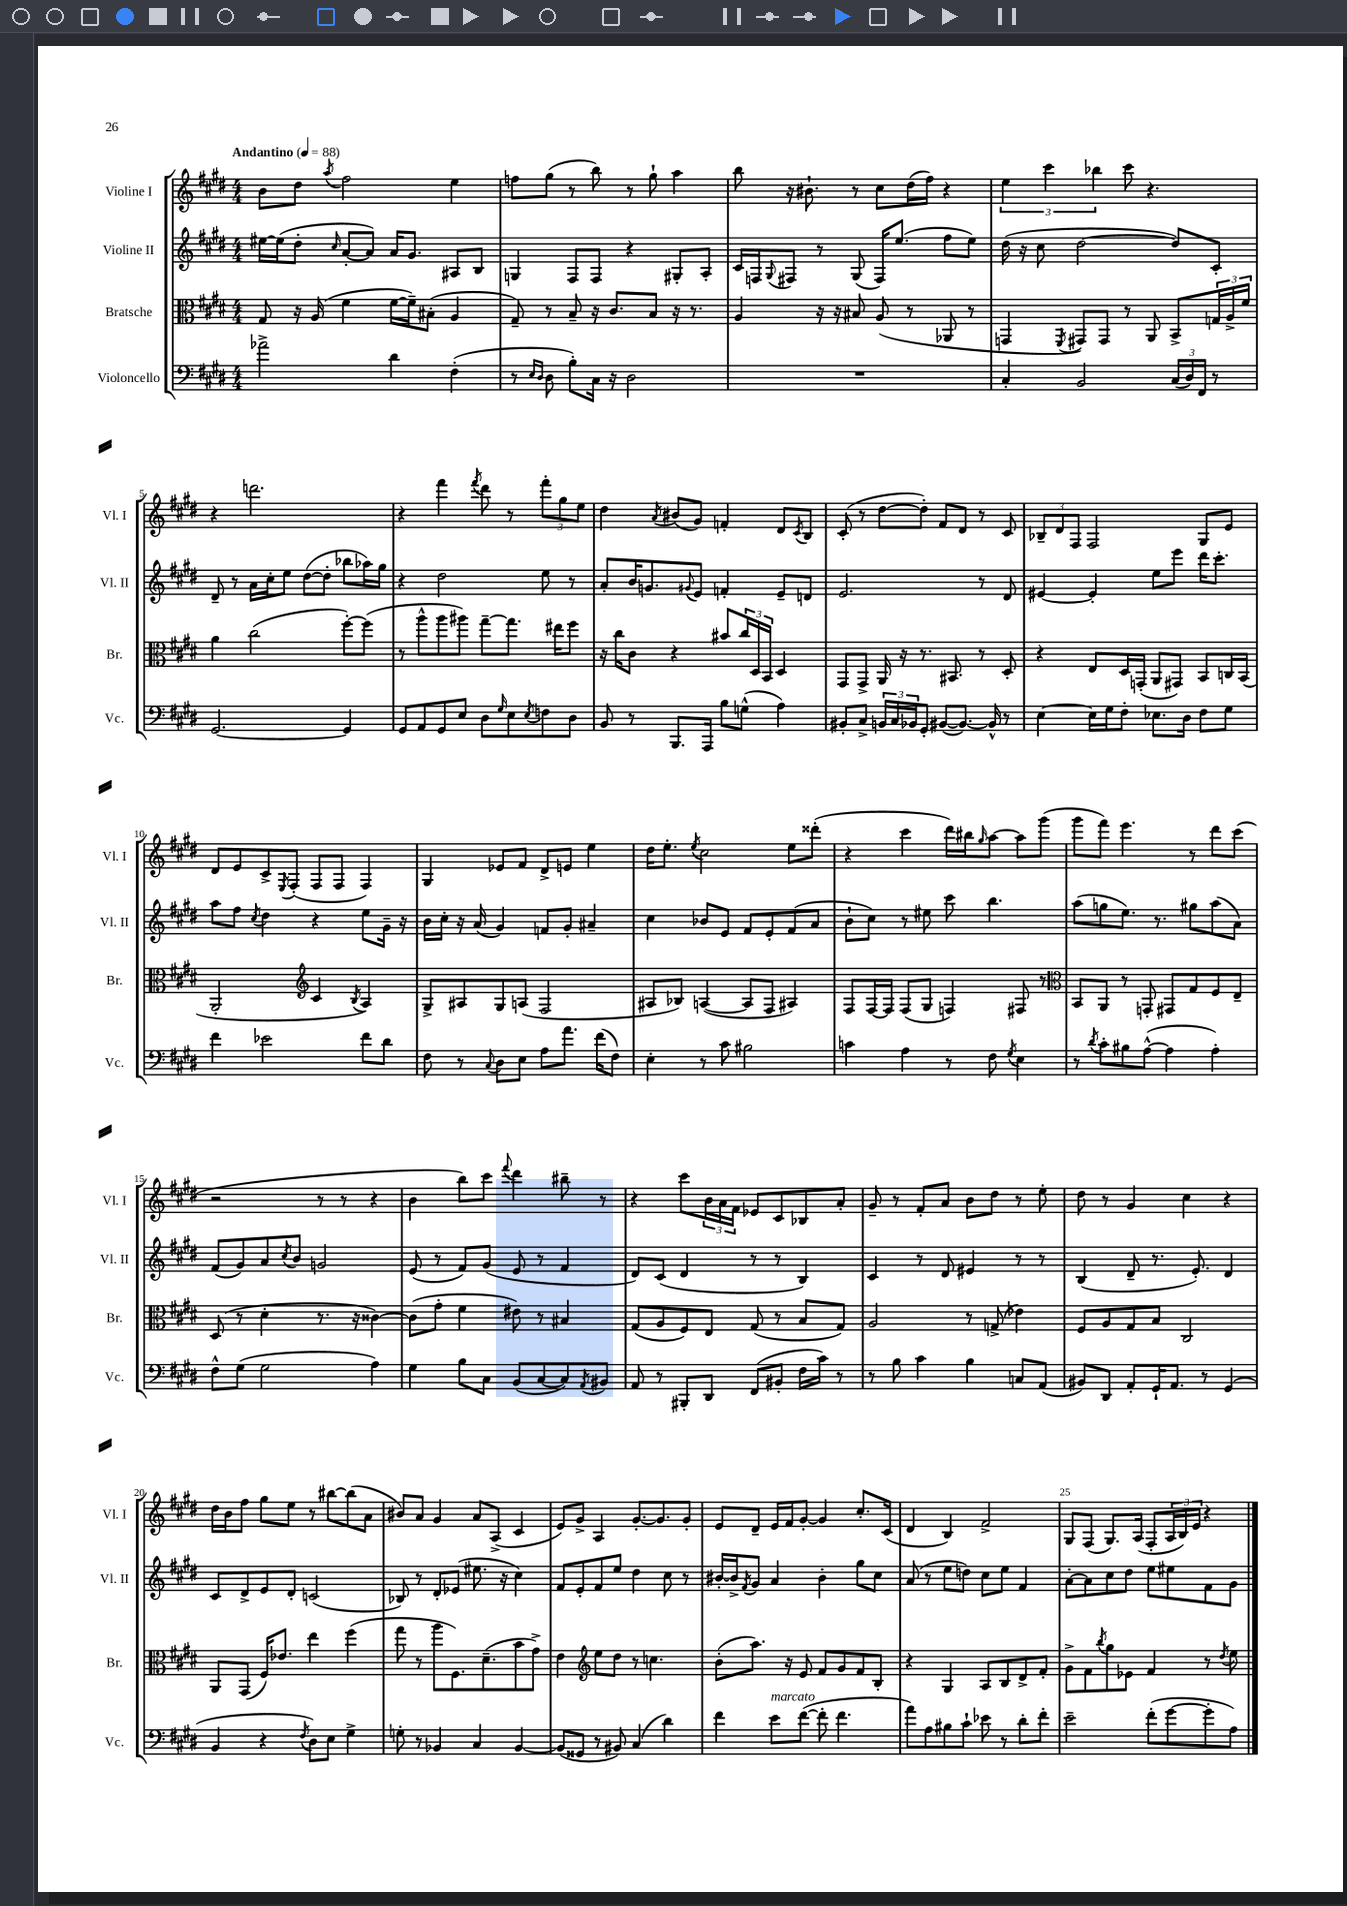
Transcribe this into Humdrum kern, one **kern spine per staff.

**kern	**kern	**kern	**kern
*staff4	*staff3	*staff2	*staff1
*clefF4	*clefC3	*clefG2	*clefG2
*k[f#c#g#d#]	*k[f#c#g#d#]	*k[f#c#g#d#]	*k[f#c#g#d#]
*M4/4	*M4/4	*M4/4	*M4/4
*MM88	*MM88	*MM88	*MM88
2a-^\	8G#/	[16ee#\LL	8b\L
.	.	(16ee#\]J	.
.	16r	8dd#'\J	8dd#\J
.	(16A/	.	.
.	.	16qqcc#/	8qaa/
.	4f#\	[8a'/L	2ff#\
.	.	8a/]J)	.
4d#\	[16f#\LL	16a/LK	.
.	16f#~\]J)	8.g#/J	.
.	(8B#'\J	.	.
(4F#'\	4A/	8A#/L	4ee\
.	.	8B/J	.
=	=	=	=
8r	8G#~/)	4G/	8ff\L
16qqE/LL	.	.	.
16qqD#/JJ	.	.	.
8D#\	8r	.	(8gg#\J
8B'\L)	8B~/	8F#/L	8r
16C#\Jk	16r	8F#/J	8bb\)
16r	8.c#/L	.	.
2D#\	.	4r	8r
.	8B/J	.	8gg#`\
.	16r	8G#'/L	4aa\
.	8.r	.	.
.	.	8A'/J	.
=	=	=	=
1r	4A/	16c#/LL	8bb\
.	.	16F/J	.
.	.	8qqG#/	.
.	.	8F#/J	16r
.	.	.	8.b#`\
.	16r	8r	.
.	16r	.	.
.	8B#/	(8G#/	8r
.	(8A/	16F#/LK)	8cc#\L
.	.	(8.ee/J	.
.	8r	.	(16dd#\L
.	.	.	16ff#\JJ)
.	8AA-/	8ff#\L	4r
.	8r	8ee\J)	.
=	=	=	=
4C#'/	4GG/	(16dd#\	6ee\
.	.	16r	.
.	.	8cc#\	.
.	.	.	6ccc#\
.	8qFF#/	.	.
2BB/	8GG#/L)	[2dd#\	.
.	.	.	6bb-\
.	8GG#/J	.	.
.	8r	.	8ccc#\
.	8AA/	.	4.r
(24C#/LL	8BB^/L	8dd#/]L)	.
24D#/)	.	.	.
24FF#/JJ	.	.	.
8r	24G/L	8c#'/J	.
.	24A^/	.	.
.	24f#/JJ	.	.
=	=	=	=
[2.GG#/	4a\	8d#~/	4r
.	.	8r	.
.	(2cc#\	16a\LL	2.ddd\
.	.	16cc#'\J	.
.	.	8ee\J	.
.	.	([8dd#\L	.
.	.	8dd#'\]J	.
4GG#/]	[8ff#'\L)	8bb-\L	.
.	(8ff#\]J	16aa-\L)	.
.	.	16gg#\JJ	.
=	=	=	=
8GG#/L	8r	4r	4r
8AA/	8aa^^\L	.	.
8GG#/	8aa\	2dd#\	4fff#\
8E/J	8aa#\J)	.	.
.	.	.	8qfff#/
8D#\L	[8gg#~\L	.	8ddd#\
16qqG#/	.	.	.
8E\	8.gg#\]J	.	8r
8qE/	.	.	.
8F\	.	8ee\	12fff#'\L
.	16ee#\LK	.	.
.	.	.	12gg#\
8D#\J	8ff#\J	8r	.
.	.	.	12ee\J
=	=	=	=
8BB/	16r	8a'/L	4dd#\
.	16cc#\LK	.	.
8r	8c#\J	16b/K	.
.	.	8.g/	.
.	.	.	8qa/
8.BBB/L	4r	.	(8b#/L
.	.	8qqg#/	.
.	.	8e/J	8g#/J)
16AAA/Jk	.	.	.
8B\L	8b#/L	4f'/	4f'/
(8G^^\J	24cc#/L	.	.
.	24D#/	.	.
.	24BB/JJ	.	.
4A\)	4D#/	8e~/L	8d#/L
.	.	.	8qc#/
.	.	8d/J	8B/J
=	=	=	=
8BB#'/L	8GG#/L	2.e/	(8c#'/
8C#^/J	8GG#^/J	.	8r
24BB/LL	16AA/	.	[8dd#\L
24C#/	.	.	.
.	16r	.	.
24BB-/J	.	.	.
8GG#'/J	8.r	.	8dd#'\]J)
([8BB#/L	.	.	8f#/L
.	8.BB#/	.	.
8.BB#/_J)	.	.	8d#/J
.	8r	8r	8r
16BB#^^/]	.	.	.
8r	8D#'/	8d#/	8c#/
=	=	=	=
[4E\	4r	[4e#/	12B-~/L
.	.	.	12d#/
.	.	.	12F#/J
16E\]LL	8E/L	4e#'/]	2F#/
16G#\J	.	.	.
8F#'\J	16D#/L	.	.
.	(16GG'/JJ	.	.
8.E-\L	8AA/L	8ee\L	.
.	8GG#/J)	8eee\J	.
16D#\Jk	.	.	.
8F#\L	8BB/L	16ddd#\LK	8G#/L
.	.	8.ccc#'\J	.
8G#\J	16C/L	.	8e/J
.	(16BB/JJ	.	.
=	=	=	=
4f#\	2AA'/	8aa\L	8d#/L
.	.	8ff#\J	8e/
.	.	8qcc#/	.
2e-\	.	4dd#\	8c#^/
.	.	.	8qE/
.	.	.	(8F#'/J
*	*clefG2	*	*
.	4c#/	4r	8F#/L
.	.	.	8F#/J
.	8qB/	.	.
8f#\L	4A/)	8ee\L	4F#/)
8d#\J	.	16g#~\Jk	.
.	.	16r	.
=	=	=	=
8F#\	8G#^/L	16b\LL	4G#/
.	.	16cc#'\JJ	.
8r	8A#/	16r	.
.	.	(16a/	.
8qqC#/	.	.	.
8D#\L	8G#/	4g#/)	8e-/L
8E\J	(8A/J	.	8f#/J
8A\L	2F#/	8f/L	8d#^/L
8.a\J	.	8g#'/J	8e/J
.	.	4a#~/	4ee\
(16f#\LK	.	.	.
8F#\J)	.	.	.
=	=	=	=
4E'\	8A#/L	4cc#\	16dd#\LK
.	.	.	8.ee'\J
.	8B-/J)	.	.
.	.	.	8qee/
8r	([4A/	8b-/L	2cc#\
8c#\	.	8e/J	.
2B#\	8A/]L	8f#/L	.
.	8F#/J	8e'/	.
.	4A#/)	(8f#/	8ee\L
.	.	8a/J	(8ddd##'\J
=	=	=	=
4c\	8F#/L	8b`\L	4r
.	[16F#/L	8cc#\J)	.
.	16F#/]JJ	.	.
4A\	(8F#/L	8r	4ccc#\
.	8G#/J	8ee#\	.
8r	4F/)	8ccc#\	16ddd#\LL)
.	.	.	16bb#\J
.	.	.	16qqgg#/
8F#\	.	4.bb\	[8aa\J
8qG#/	.	.	.
4E\	8F#/	.	8aa\]L
.	8r	.	(8ggg#\J
=	=	=	=
*	*clefC3	*	*
8r	8BB/L	(8aa\L	8ggg#\L
8qd#/	.	.	.
8c#'\L	8AA/J	8gg\	8fff#\J)
8B#\	8r	8.ee\J)	4.eee\
([8A^^\J	8GG'/	.	.
.	.	8.r	.
4A\]	8GG#/L	.	.
.	8G#/	8gg#\L	8r
4A'\)	8F#/	(8aa\	8ddd#\L
.	8E~/J	8a\J)	(8ccc#\J
=	=	=	=
8F#^^\L	(8D#/	(8f#/L	2r
(8G#\J	8r	8g#/)	.
2G#\	4d#'\	8a/	.
.	.	8qcc#/	.
.	.	8b/J	.
.	8.r	2g/	8r
.	.	.	8r
.	16r	.	.
4A\)	[4c##\)	.	4r
=	=	=	=
4G#\	(8c##\]L	(8e/	4b\
.	8g#'\J	8r	.
8B\L	4f#\	8f#/L)	8bb\L)
8C#\J	.	(8g#/J	8ccc#\J
.	.	.	8qqfff#/
(8BB/L	8e#\)	8e/	4ddd#\
[8C#/	8r	8r	.
8C#/])	4B#/	4f#/	8bb#~\
8qAA/	.	.	.
8BB#/J	.	.	8r
=	=	=	=
8AA/	(8G#/L	8d#/L)	4r
8r	8A/	(8c#/J	.
8BBB#'/L	8F#/)	4d#/	8ccc#\L
8DD#/J	8E/J	.	24b\L
.	.	.	24a\
.	.	.	24f#\JJ
(8FF#/L	(8G#/	8r	8e-/L
8BB#'/J	8r	8r	8c#/
16F#\LL	8B/L	4B/)	8B-/
16c#\JJ)	.	.	.
8r	8G#/J)	.	8a'/J
=	=	=	=
8r	2A/	4c#/	8g#~/
8B\	.	.	8r
4c#\	.	8r	8f#'/L
.	.	8d#/	8a/J
4B\	8r	4e#/	8b\L
.	(8G^/	.	8dd#\J
8C/L	4e-\)	8r	8r
(8AA/J	.	8r	8ee'\
=	=	=	=
8BB#/L)	8F#/L	(4B/	8dd#\
8DD#/J	8A/	.	8r
8AA'/L	8G#/	8d#~/	4g#/
16GG#`/K	8B/J	8.r	.
8.AA/J	.	.	.
.	2C#/	.	4cc#\
.	.	8.e'/)	.
8r	.	.	.
(4GG#/	.	4d#/	4r
=	=	=	=
4BB/	8AA/L	8c#/L	16dd#\LL
.	.	.	16b\J
.	(8GG#/J	8d#^/	8ff#\J
4r	16F#/LK)	8e/	8gg#\L
.	8.e-/J	.	.
.	.	8d#'/J	8ee\J
8qF#/	.	.	.
8D#\L)	4ee\	(2c/	8r
8E\J	.	.	[8bb#\L
4G#^\	(4ff#\	.	(8bb#\]
.	.	.	8a\J
=	=	=	=
8G'\	8gg#\	8B-/)	8b#/L)
8r	8r	8r	8a/J
4BB-/	8aa\L	8d#'/L	4g#/
.	8.F#\)	(8e-/J	.
4C#/	.	8.ee#\	8a/L
.	(8.d#~\	.	.
.	.	.	(8A^/J
.	.	16r	.
[4BB-/	8b\	4cc#\)	4c#/
.	8g#^\J)	.	.
=	=	=	=
(8BB-/]L	4e\	8f#/L	8e/L)
8GG##/J	.	8e'/	8g#^/J
*	*clefG2	*	*
8r	8ee\L	8f#/	4A/
8BB#/)	8dd#\J	8ee/J	.
(4C#/	8r	4dd#\	[8.g#'/L
.	4.cc\	.	.
.	.	.	8.g#/]
4d#\)	.	8cc#\	.
.	.	8r	8g#'/J
=	=	=	=
4f#\	(8b'\L	[16b#'/LL	8e/L
.	.	16b#^/]J	.
.	.	8qf#/	.
.	8.aa\J)	8g#/J	8d#~/J
8e\L	.	4a/	16e/LL
.	16r	.	16f#/J
([8f#\J	8e/	.	[8g#'/J
8f#'\]	8f#/L	4b#'\	4g#/]
4.f#\	8g#/	.	.
.	8f#/	8gg#\L	8.cc#'/L
.	8B'/J	8cc#\J	.
.	.	.	(16c#/Jk
=	=	=	=
8a\L)	4r	(8a/	4d#/
8A\	.	8r	.
8B#\	4G#/	8ee\L	4B/)
8c#`\J	.	8dd\J)	.
8e-\	8A/L	8cc#\L	2f#^/
8r	8B/	8ee\J	.
8d#'\L	8d#^/	4f#/	.
8f#'\J	8f#'/J	.	.
=	=	=	=
2e~\	8g#^\L	[8a'\L	8G#/L
.	8f#\	8a\]	(8F#/J
.	8qbb/	.	.
.	8gg#\	8cc#\	8.G#/L)
.	8e-\J	8dd#\J	.
.	.	.	(16A/Jk
(8f#'\L	4f#/	8ee\L	8F#'/L
[8g#\	.	8ee#\	24A/L
.	.	.	24B/)
.	.	.	24e/JJ
8g#'\]	8r	8f#\	4r
.	8qdd#/	.	.
8A\J)	8ee\	8g#\J	.
==	==	==	==
*-	*-	*-	*-
